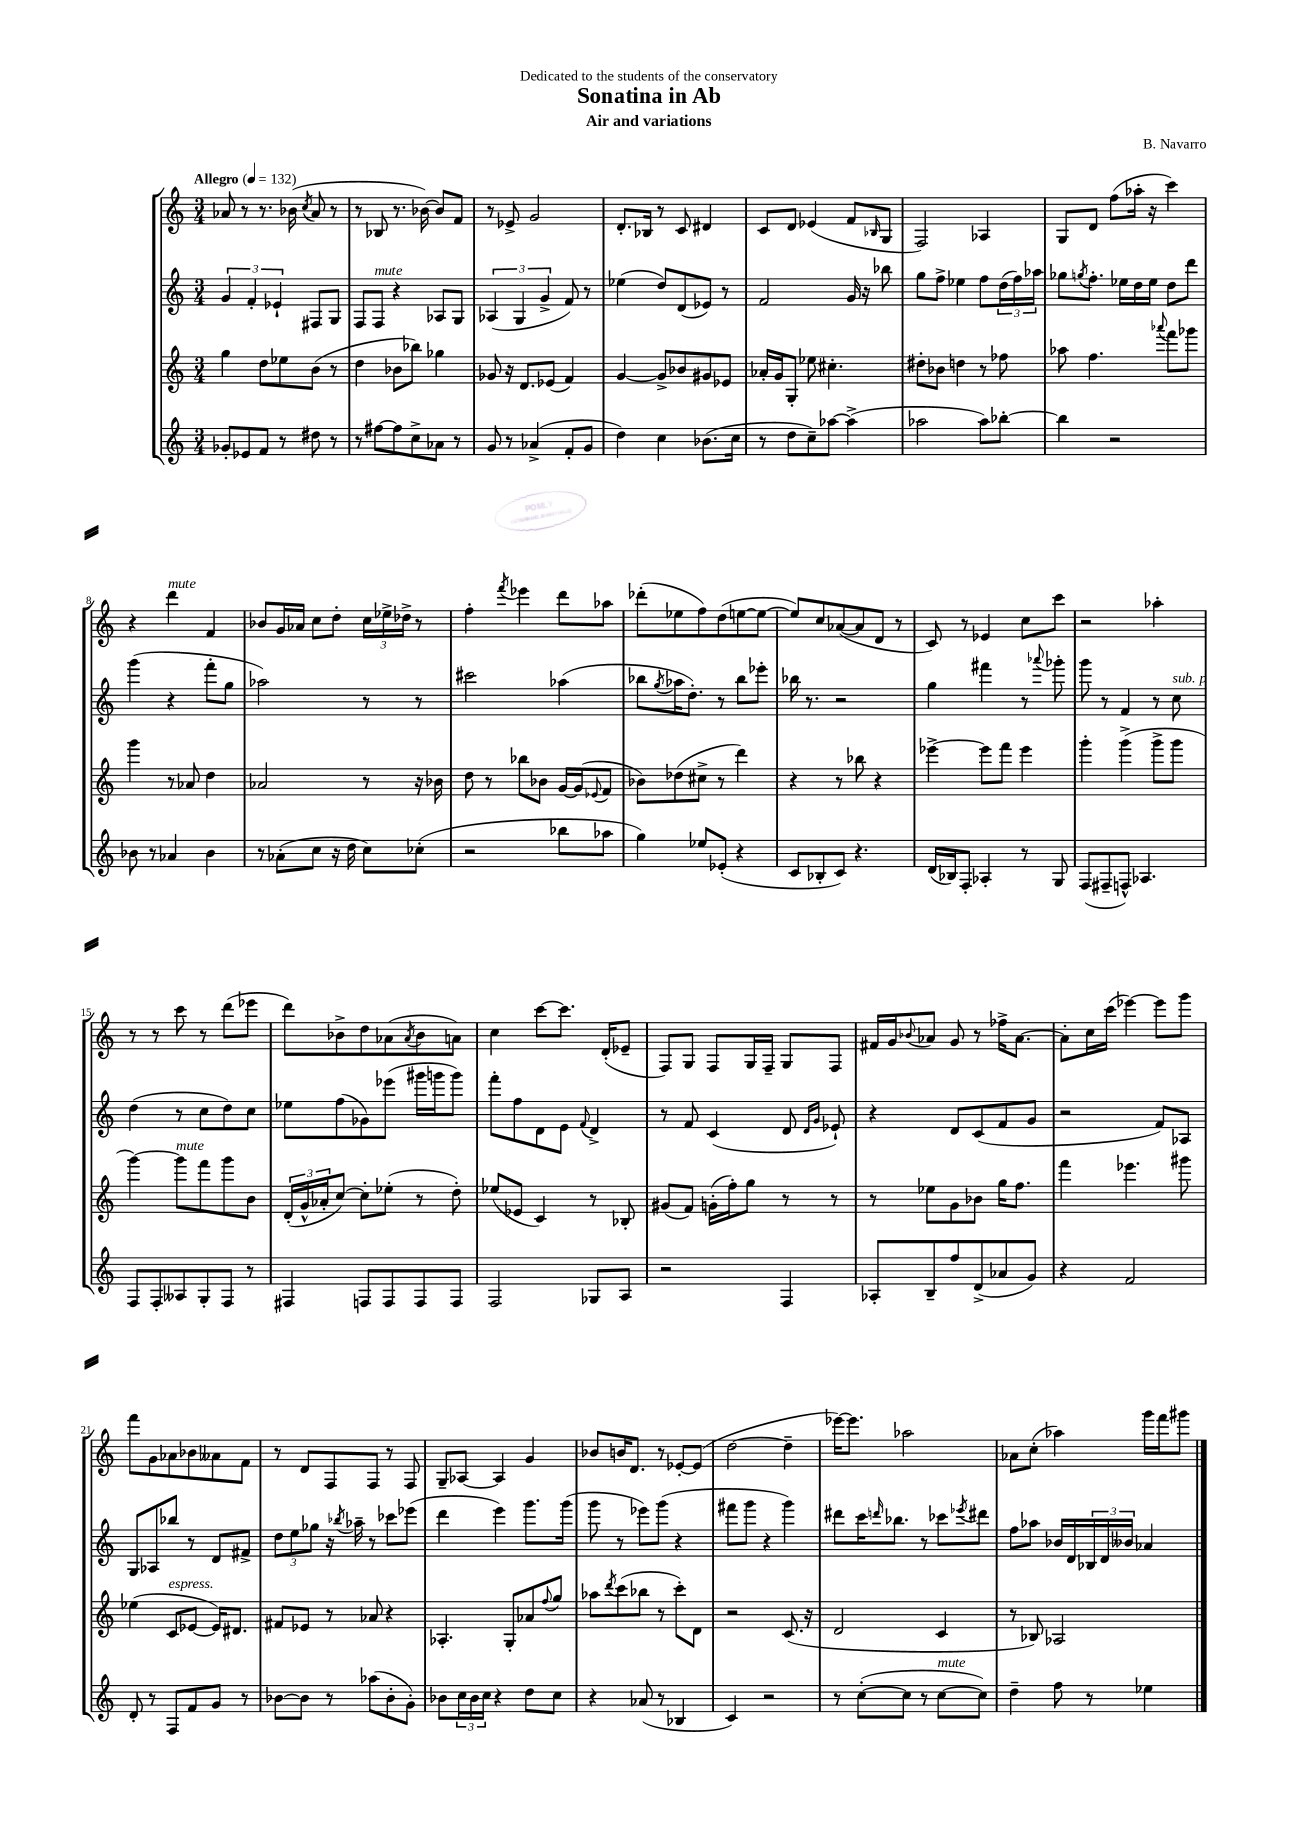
\header { title = "Sonatina in Ab" composer = "B. Navarro" subtitle = "Air and variations" dedication = "Dedicated to the students of the conservatory" }
<<
\new StaffGroup <<
\new Staff = "s0" {
    \clef treble \key c \major \numericTimeSignature \time 3/4 \tempo "Allegro" 4 = 132
    aes'8 r8 r8. bes'16( \acciaccatura { c''8 } aes'8 r8 |
    r8 bes8 r8. bes'16~) bes'8 f'8 |
    r8 ees'8-> g'2 |
    d'8.-. bes16 r8 c'8 dis'4 |
    c'8 d'8 ees'4( f'8 \grace { bes16 } g8 |
    f2) aes4 |
    g8 d'8 f''8( aes''16-. r16 c'''4) |
    r4 d'''4^\markup { \italic "mute" } f'4 |
    bes'8 g'16 aes'16 c''8 d''8-. \tuplet 3/2 { c''16 ees''16-> des''16-> } r8 |
    f''4-. \acciaccatura { f'''8 } ees'''4 d'''8 aes''8 |
    des'''8-.( ees''8 f''8) d''8( e''8~ e''8~ |
    e''8) c''8 aes'8~( aes'8 d'8 r8 |
    c'8) r8 ees'4 c''8 c'''8 |
    r2 aes''4-. |
    r8 r8 c'''8 r8 d'''8( ees'''8 |
    d'''8) bes'8-> d''8 aes'8( \acciaccatura { aes'8 } bes'8 a'8) |
    c''4 c'''8~ c'''8. d'16-.( ees'8-- |
    f8) g8 f8 g16 f16-- g8 f8 |
    fis'16 g'16 \appoggiatura { bes'8 } aes'8 g'8 r8 fes''16-> aes'8.~ |
    aes'8-. c''16 c'''16( ees'''4~) ees'''8 g'''8 |
    f'''8 g'8 aes'8 bes'8 aeses'8 f'8 |
    r8 d'8 f8 f8 r8 f8 |
    g8-- aes8~ aes4 g'4 |
    bes'8 b'16 d'8. r8 ees'8~-. ees'8( |
    d''2~ d''4-- |
    ees'''16~) ees'''8. aes''2 |
    aes'8 c''8-.( aes''4) g'''16 f'''16 gis'''8 \bar "|." |
}
\new Staff = "s1" {
    \clef treble \key c \major \numericTimeSignature \time 3/4
    \tuplet 3/2 { g'4 f'4-. ees'4-! } fis8 g8 |
    f8 f8^\markup { \italic "mute" } r4 aes8 g8 |
    \tuplet 3/2 { aes4( g4 g'4-> } f'8) r8 |
    ees''4( d''8) d'8( ees'8) r8 |
    f'2 g'16 r16 bes''8 |
    g''8 f''8-> ees''4 f''8 \tuplet 3/2 { d''16( f''16) aes''16 } |
    ges''8 \acciaccatura { g''8 } f''8.-. ees''16 d''16 ees''16 d''8 d'''8 |
    g'''4( r4 f'''8-. g''8 |
    aes''2) r8 r8 |
    cis'''2 aes''4( |
    bes''8 \acciaccatura { g''8 } aes''16 d''8.-.) r8 bes''8 ees'''8-. |
    bes''16 r8. r2 |
    g''4 fis'''4 r8 \appoggiatura { aes'''8 } ges'''8-. |
    g'''8 r8 f'4 r8 c''8^\markup { \italic "sub. p" } |
    d''4( r8 c''8 d''8) c''8 |
    ees''8 f''8( ges'8) ees'''8( gis'''16 g'''16 g'''8) |
    f'''8-. f''8 d'8 e'8 \appoggiatura { f'8 } d'4-> |
    r8 f'8 c'4( d'8 \grace { d'16 g'16 } ees'8-!) |
    r4 d'8 c'8( f'8 g'8 |
    r2 f'8) aes8 |
    g8 aes8 bes''8 r8 d'8 fis'8-> |
    \tuplet 3/2 { d''8 e''8 ges''8 } r16 \acciaccatura { bes''8 } aes''16-- r8 ces'''8 ees'''8( |
    d'''4 e'''4) g'''8. g'''16( |
    g'''8 r8 ees'''8) g'''8( r4 |
    fis'''8 g'''8 r4 g'''4) |
    dis'''8 c'''16 \grace { d'''16 } bes''8. r8 ces'''8 \acciaccatura { ees'''8 } dis'''8 |
    f''8 aes''8 bes'16 d'16 \tuplet 3/2 { bes16 d'16 beses'16 } aes'4 \bar "|." |
}
\new Staff = "s2" {
    \clef treble \key c \major \numericTimeSignature \time 3/4
    g''4 d''8 ees''8 b'8( r8 |
    d''4 bes'8 bes''8) ges''4 |
    ges'8 r16 d'8. ees'8( f'4) |
    g'4~ g'8-> bes'8 gis'8 ees'8 |
    aes'16-. g'16 g8-. ees''8 cis''4.-. |
    dis''8-. bes'8 d''4 r8 fes''8 |
    aes''8 f''4. \appoggiatura { aes'''8 } f'''8 ges'''8 |
    g'''4 r8 aes'8 d''4 |
    aes'2 r8 r16 bes'16 |
    d''8 r8 bes''8 bes'8 g'16~ g'16( \appoggiatura { ees'8 } f'8 |
    bes'8) des''8( cis''8-> r8 d'''4) |
    r4 r8 bes''8 r4 |
    ees'''4~-> ees'''8 f'''8 ees'''4 |
    g'''4-. g'''4->( g'''8-> g'''8 |
    g'''4~) g'''8^\markup { \italic "mute" } f'''8 g'''8 b'8 |
    \tuplet 3/2 { d'16-.( g'16-^ aes'16-. } c''8~) c''8-. ees''8-.( r8 d''8-.) |
    ees''8( ees'8 c'4) r8 bes8-. |
    gis'8( f'8) g'16-.( f''16-.) g''8 r8 r8 |
    r8 ees''8 g'8 bes'8 g''16 f''8. |
    f'''4 ees'''4. gis'''8 |
    ees''4( c'8^\markup { \italic "espress." } ees'8~ ees'16) dis'8. |
    fis'8 ees'8 r8 aes'8 r4 |
    aes4.-. g8-. aes'8 \appoggiatura { f''8 } g''8 |
    aes''8 \acciaccatura { d'''8 } c'''8( bes''8 r8 c'''8-.) d'8 |
    r2 c'8.( r16 |
    d'2 c'4 |
    r8 bes8) aes2 \bar "|." |
}
\new Staff = "s3" {
    \clef treble \key c \major \numericTimeSignature \time 3/4
    ges'8-. ees'8 f'8 r8 dis''8 r8 |
    r8 fis''8~ fis''8 c''8-> aes'8 r8 |
    g'8 r8 aes'4->( f'8-. g'8 |
    d''4) c''4 bes'8.( c''16 |
    r8 d''8 c''8--) aes''8~ aes''4->( |
    aes''2 aes''8) bes''8~-. |
    bes''4 r2 |
    bes'8 r8 aes'4 bes'4 |
    r8 aes'8-.( c''8 r16 d''16 c''8) ces''8-.( |
    r2 bes''8 aes''8 |
    g''4) ees''8 ees'8-.( r4 |
    c'8 bes8-. c'8) r4. |
    d'16( bes16) f8-. aes4-. r8 g8 |
    f8( fis8-- f8-^) aes4. |
    f8 f8-. aeses8 g8-. f8 r8 |
    fis4 f8 f8 f8 f8 |
    f2 ges8 a8 |
    r2 f4 |
    aes8-. b8-- f''8 d'8->( aes'8 g'8) |
    r4 f'2 |
    d'8-. r8 f8 f'8 g'8 r8 |
    bes'8~ bes'8 r8 aes''8( bes'8-. g'8-.) |
    bes'8 \tuplet 3/2 { c''16 bes'16 c''16 } r4 d''8 c''8 |
    r4 aes'8( r8 bes4 |
    c'4) r2 |
    r8 c''8~-.( c''8 r8 c''8~^\markup { \italic "mute" } c''8) |
    d''4-- f''8 r8 ees''4 \bar "|." |
}
>>
>>
